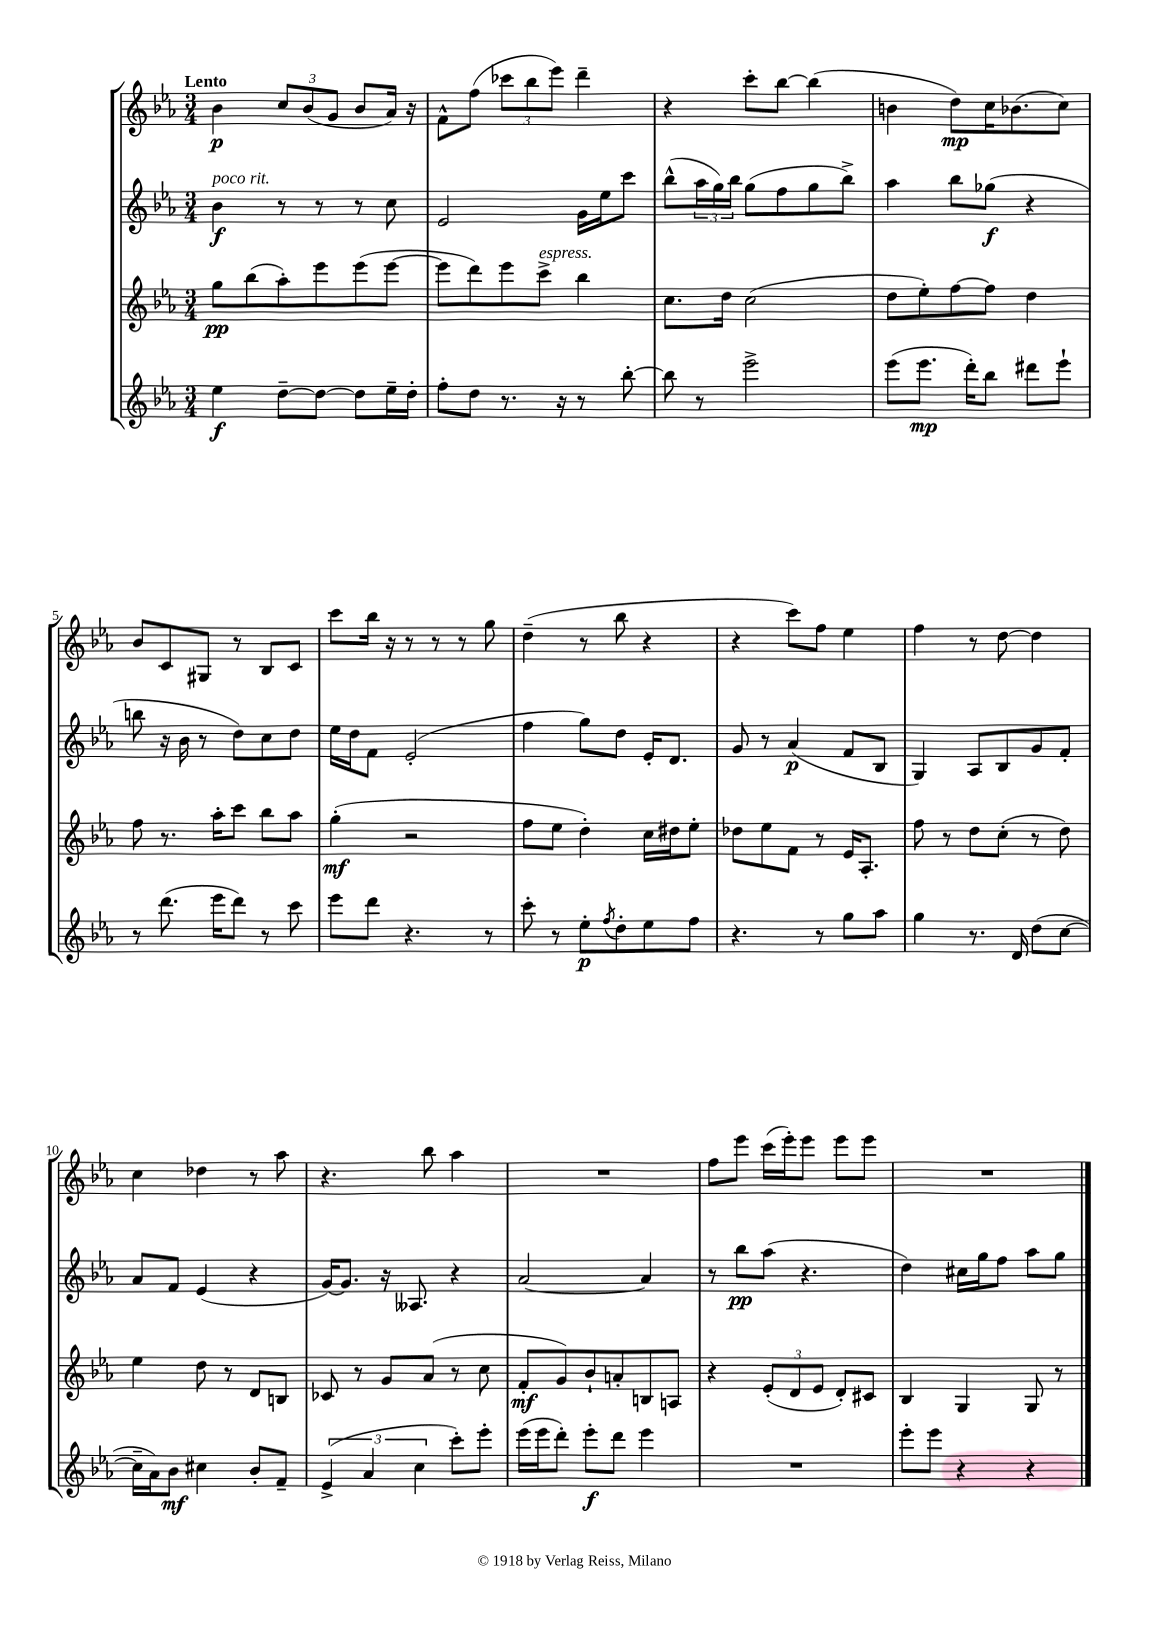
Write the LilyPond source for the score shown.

<<
\new StaffGroup <<
\new Staff = "s0" {
    \clef treble \key ees \major \numericTimeSignature \time 3/4 \tempo "Lento"
    bes'4\p \tuplet 3/2 { c''8 bes'8( g'8 } bes'8 aes'16) r16 |
    f'8-^ f''8( \tuplet 3/2 { ces'''8 bes''8 ees'''8) } d'''4-- |
    r4 c'''8-. bes''8~ bes''4( |
    b'4 d''8\mp) c''16 bes'8.( c''8) |
    bes'8 c'8 gis8 r8 bes8 c'8 |
    c'''8 bes''16 r16 r8 r8 r8 g''8 |
    d''4--( r8 bes''8 r4 |
    r4 c'''8) f''8 ees''4 |
    f''4 r8 d''8~ d''4 |
    c''4 des''4 r8 aes''8 |
    r4. bes''8 aes''4 |
    R2. |
    f''8 ees'''8 c'''16( ees'''16-.) ees'''8 ees'''8 ees'''8 |
    R2. \bar "|." |
}
\new Staff = "s1" {
    \clef treble \key ees \major \numericTimeSignature \time 3/4
    bes'4\f^\markup { \italic "poco rit." } r8 r8 r8 c''8 |
    ees'2 g'16 ees''16 c'''8 |
    bes''8-^( \tuplet 3/2 { aes''16 g''16) bes''16 } g''8( f''8 g''8 bes''8->) |
    aes''4 bes''8 ges''8\f( r4 |
    b''8 r16 bes'16 r8 d''8) c''8 d''8 |
    ees''16 d''16 f'8 ees'2-.( |
    f''4 g''8) d''8 ees'16-. d'8. |
    g'8 r8 aes'4\p( f'8 bes8 |
    g4) aes8 bes8 g'8 f'8-. |
    aes'8 f'8 ees'4( r4 |
    g'16~) g'8. r16 aeses8. r4 |
    aes'2~ aes'4 |
    r8 bes''8\pp aes''8( r4. |
    d''4) cis''16 g''16 f''8 aes''8 g''8 \bar "|." |
}
\new Staff = "s2" {
    \clef treble \key ees \major \numericTimeSignature \time 3/4
    g''8\pp bes''8( aes''8-.) ees'''8 ees'''8( ees'''8~ |
    ees'''8 d'''8) ees'''8 c'''8->^\markup { \italic "espress." } bes''4 |
    c''8. d''16 c''2( |
    d''8 ees''8-.) f''8~ f''8 d''4 |
    f''8 r8. aes''16-. c'''8 bes''8 aes''8 |
    g''4-.\mf( r2 |
    f''8 ees''8 d''4-.) c''16 dis''16 ees''8-. |
    des''8 ees''8 f'8 r8 ees'16 aes8.-. |
    f''8 r8 d''8 c''8-.( r8 d''8) |
    ees''4 d''8 r8 d'8 b8 |
    ces'8 r8 g'8 aes'8( r8 c''8 |
    f'8-.\mf g'8) bes'8-! a'8-. b8 a8 |
    r4 \tuplet 3/2 { ees'8-.( d'8 ees'8 } d'8-.) cis'8 |
    bes4 g4 g8 r8 \bar "|." |
}
\new Staff = "s3" {
    \clef treble \key ees \major \numericTimeSignature \time 3/4
    ees''4\f d''8~-- d''8~ d''8 ees''16-- d''16-. |
    f''8-. d''8 r8. r16 r8 bes''8~-. |
    bes''8 r8 ees'''2-> |
    ees'''8( ees'''8.\mp d'''16-.) bes''8 dis'''8 ees'''8-! |
    r8 d'''8.( ees'''16 d'''8) r8 c'''8 |
    ees'''8 d'''8 r4. r8 |
    c'''8-. r8 ees''8-.\p \acciaccatura { f''8 } d''8-. ees''8 f''8 |
    r4. r8 g''8 aes''8 |
    g''4 r8. d'16 d''8( c''8~ |
    c''16-- aes'16) bes'8\mf cis''4 bes'8-. f'8-- |
    \tuplet 3/2 { ees'4->( aes'4 c''4 } c'''8-.) ees'''8-. |
    ees'''16( ees'''16 d'''8-.) ees'''8-.\f d'''8 ees'''4 |
    R2. |
    ees'''8-. ees'''8 r4 r4 \bar "|." |
}
>>
>>
